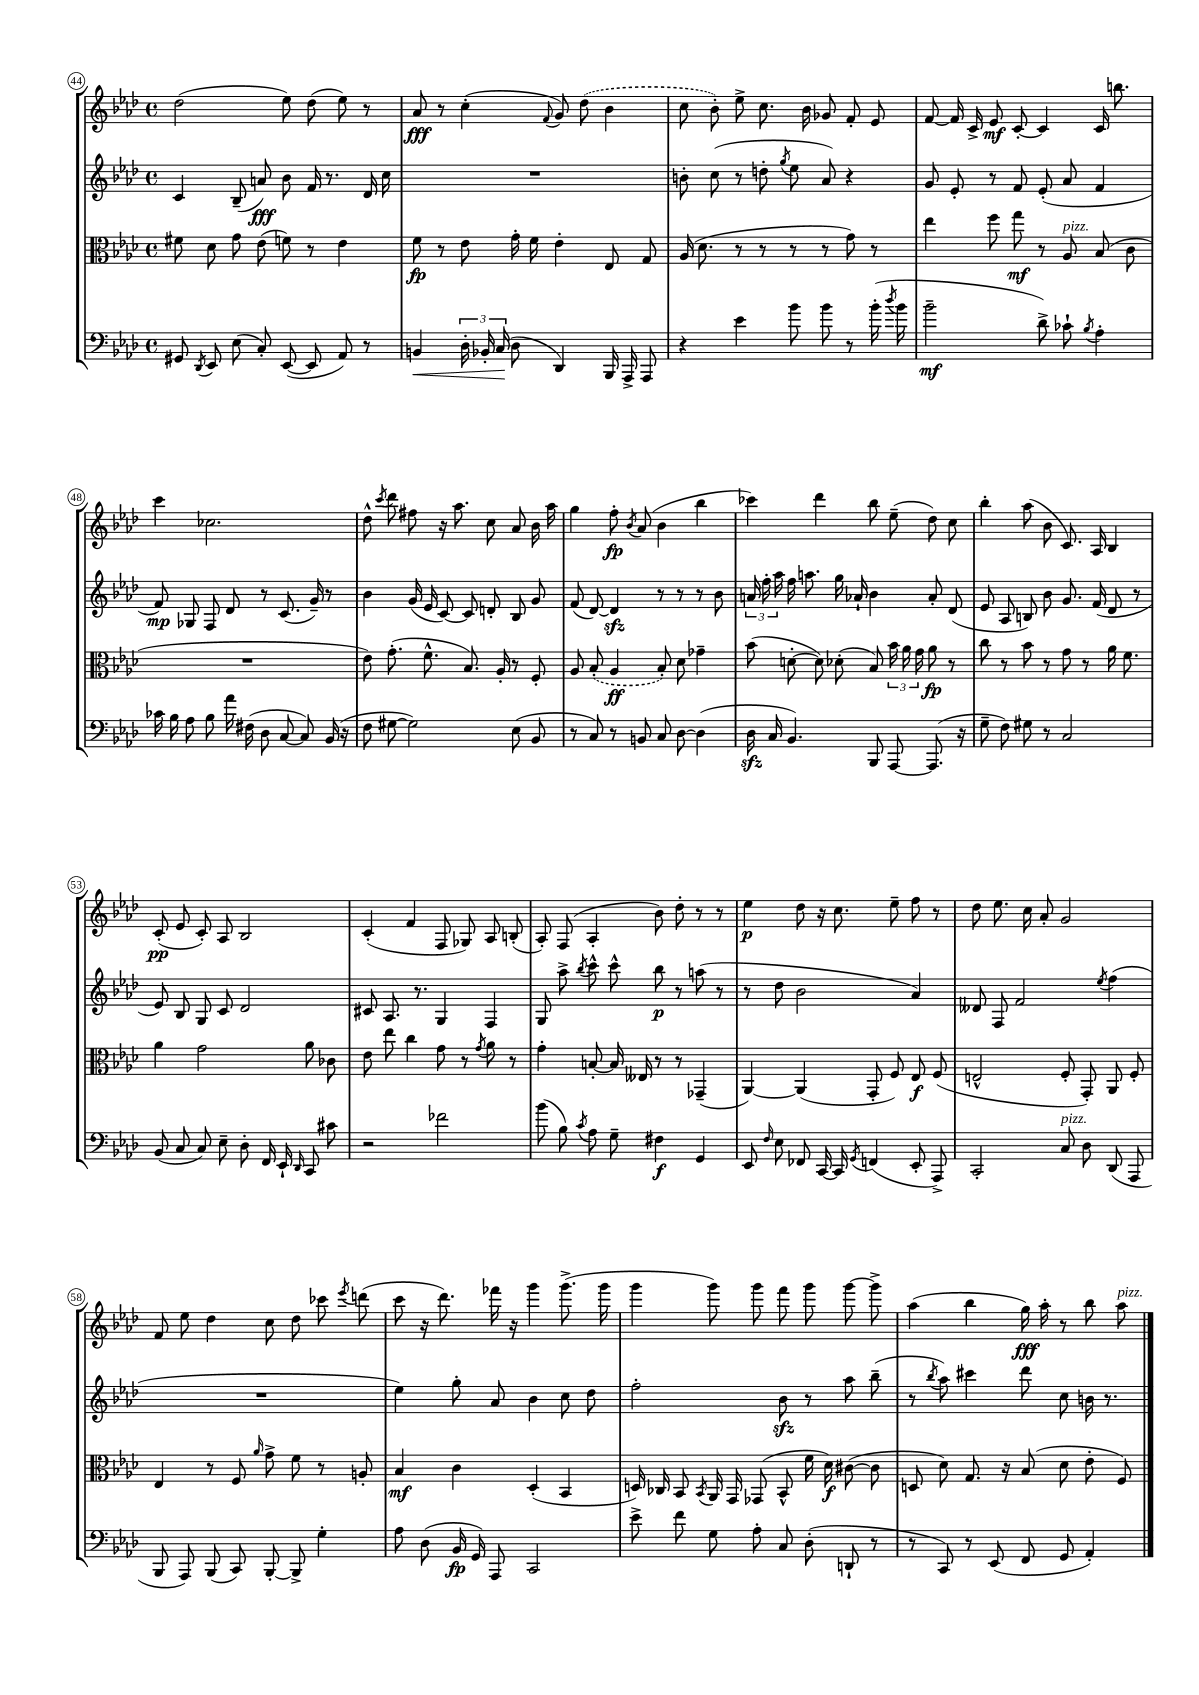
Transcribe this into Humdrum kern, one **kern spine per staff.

**kern	**dynam	**kern	**dynam	**kern	**dynam	**kern	**dynam
*part4	*part4	*part3	*part3	*part2	*part2	*part1	*part1
*staff4	*staff4	*staff3	*staff3	*staff2	*staff2	*staff1	*staff1
*clefF4	*	*clefC3	*	*clefG2	*	*clefG2	*
*k[b-e-a-d-]	*	*k[b-e-a-d-]	*	*k[b-e-a-d-]	*	*k[b-e-a-d-]	*
*M4/4	*	*M4/4	*	*M4/4	*	*M4/4	*
*met(c)	*	*met(c)	*	*met(c)	*	*met(c)	*
=44	=44	=44	=44	=44	=44	=44	=44
8GG#X/	.	8f#X\	.	4c/	.	(2dd-\	.
8qDD-/	.	.	.	.	.	.	.
8EE-/	.	8d-\	.	.	.	.	.
(8E-\	.	8g\	.	(8B-~/	.	.	.
8C'/)	.	(8e-\	.	8an/)	fff	.	.
([8EE-/	.	8fn\)	.	8b-\	.	8ee-\)	.
8EE-/]	.	8r	.	16f/	.	(8dd-\	.
.	.	.	.	8.r	.	.	.
8AA-/)	.	4e-\	.	.	.	8ee-\)	.
8r	.	.	.	16d-/	.	8r	.
.	.	.	.	16cc\	.	.	.
=45	=45	=45	=45	=45	=45	=45	=45
!	!LO:HP:b	!	!	!	!	!	!
4BBn/	<	8f\	fp	1r	.	8a-/	fff
.	.	8r	.	.	.	8r	.
24D-'\	.	8e-\	.	.	.	(4cc'\	.
24BB-X'/	.	.	.	.	.	.	.
(24C/	.	.	.	.	.	.	.
8D-\	[	16g'\	.	.	.	.	.
.	.	16f\	.	.	.	.	.
.	.	.	.	.	.	8qqf/	.
4DD-/)	.	4e-'\	.	.	.	8g/)	.
.	.	.	.	.	.	(8dd-\	.
16BBB-/	.	8E-/	.	.	.	4b-\	.
16AAA-^/	.	.	.	.	.	.	.
8AAA-/	.	8G/	.	.	.	.	.
=46	=46	=46	=46	=46	=46	=46	=46
4r	.	(16A-/	.	8bn'\	.	8cc\	.
.	.	8.d-\	.	.	.	.	.
.	.	.	.	(8cc\	.	8b-'\)	.
4e-\	.	8r	.	8r	.	8ee-^\	.
.	.	8r	.	8ddn'\	.	8.cc\	.
.	.	.	.	8qgg/	.	.	.
8b-\	.	8r	.	8ee-\	.	.	.
.	.	.	.	.	.	16b-\	.
8b-\	.	8r	.	8a-/)	.	8g-X/	.
8r	.	8g\)	.	4r	.	8f'/	.
(16b-'\	.	8r	.	.	.	8e-/	.
8qdd-/	.	.	.	.	.	.	.
16b-\	.	.	.	.	.	.	.
=47	=47	=47	=47	=47	=47	=47	=47
2b-~\	mf	4ee-\	.	8g/	.	[8f/	.
.	.	.	.	8e-'/	.	16f/]	.
.	.	.	.	.	.	16c^/	.
.	.	8ff\	.	8r	.	8e-/	mf
.	.	8gg\	mf	8f/	.	[8c'/	.
8d-^\)	.	8r	.	(8e-'/	.	4c/]	.
!	!	!LO:TX:a:i:t=pizz.	!	!	!	!	!
8c-X`\	.	8A-/	.	8a-/	.	.	.
8qB-/	.	.	.	.	.	.	.
4A-'\	.	(8B-/	.	4f/	.	16c/	.
.	.	.	.	.	.	8.bbn\	.
.	.	8c\	.	.	.	.	.
!!LO:LB:g=z
=48	=48	=48	=48	=48	=48	=48	=48
16c-X\	.	1r	.	8f/)	mp	4ccc\	.
16B-\	.	.	.	.	.	.	.
8A-\	.	.	.	8G-X/	.	.	.
8B-\	.	.	.	8F/	.	2.cc-X\	.
16a-\	.	.	.	8d-/	.	.	.
(16F#X\	.	.	.	.	.	.	.
8D-\	.	.	.	8r	.	.	.
[8C/	.	.	.	(8.c/	.	.	.
8C/])	.	.	.	.	.	.	.
.	.	.	.	16g~/)	.	.	.
(16BB-/	.	.	.	8r	.	.	.
16r	.	.	.	.	.	.	.
=49	=49	=49	=49	=49	=49	=49	=49
8F\	.	8e-\)	.	4b-\	.	8dd-^^\	.
.	.	.	.	.	.	8qccc/	.
[8G#X\	.	(8.g'\	.	.	.	8ddd-\	.
2G#\])	.	.	.	(16g/	.	8ff#X\	.
.	.	8.f^^\	.	16e-/	.	.	.
.	.	.	.	[8c/)	.	16r	.
.	.	.	.	.	.	8.aa-\	.
.	.	8.B-/)	.	8c/]	.	.	.
.	.	.	.	8dn'/	.	8cc\	.
.	.	16A-'/	.	.	.	.	.
(8E-\	.	8r	.	8B-/	.	8a-/	.
8BB-/	.	8F'/	.	8g/	.	16b-\	.
.	.	.	.	.	.	16aa-\	.
=50	=50	=50	=50	=50	=50	=50	=50
8r	.	8A-/	.	(8f/	.	4gg\	.
8C/)	.	(8B-'/	.	[8d-/)	.	.	.
8r	.	4A-/	ff	4d-zz/]	.	8ff'\	fp
.	.	.	.	.	.	8qb-/	.
8BBn/	.	.	.	.	.	(8a-/	.
8C/	.	8B-'/)	.	8r	.	4b-\	.
[8D-\	.	8d-\	.	8r	.	.	.
(4D-\]	.	4g-X~\	.	8r	.	4bb-\	.
.	.	.	.	8b-\	.	.	.
=51	=51	=51	=51	=51	=51	=51	=51
16D-zz\	.	(8b-\	.	24an/	.	4ccc-X\)	.
.	.	.	.	24ff'\	.	.	.
16C/	.	.	.	.	.	.	.
.	.	.	.	24aa-\	.	.	.
4.BB-/)	.	[8dn'\	.	16ff\	.	.	.
.	.	.	.	8.aan\	.	.	.
.	.	8d\])	.	.	.	4ddd-\	.
.	.	(8d-X'\	.	16gg\	.	.	.
.	.	.	.	16a-X`/	.	.	.
8BBB-/	.	8B-/)	.	4b-\	.	8bb-\	.
[8AAA-/	.	24b-\	.	.	.	(8ee-~\	.
.	.	24a-\	.	.	.	.	.
.	.	24g\	.	.	.	.	.
(8.AAA-/]	.	8a-\	fp	8a-'/	.	8dd-\)	.
.	.	8r	.	(8d-/	.	8cc\	.
16r	.	.	.	.	.	.	.
=52	=52	=52	=52	=52	=52	=52	=52
8G~\	.	8cc\	.	8e-/	.	4bb-'\	.
8F\)	.	8r	.	8A-/	.	.	.
8G#X\	.	8b-\	.	8Bn/)	.	(8aa-\	.
8r	.	8r	.	8b-\	.	8b-\	.
2C/	.	8g\	.	8.g/	.	8.c/)	.
.	.	8r	.	.	.	.	.
.	.	.	.	(16f/	.	16A-/	.
.	.	16a-\	.	8d-/	.	4B-/	.
.	.	8.f\	.	.	.	.	.
.	.	.	.	8r	.	.	.
!!LO:LB:g=z
=53	=53	=53	=53	=53	=53	=53	=53
(8BB-/	.	4a-\	.	8e-/)	.	(8c'/	pp
8C/	.	.	.	8B-/	.	8e-/	.
8C/)	.	2g\	.	8G/	.	8c'/)	.
8E-~\	.	.	.	8c/	.	8A-/	.
8D-'\	.	.	.	2d-/	.	2B-/	.
16FF/	.	.	.	.	.	.	.
16EE-`/	.	.	.	.	.	.	.
16qqDD-/	.	.	.	.	.	.	.
8CC/	.	8a-\	.	.	.	.	.
8c#X\	.	8c-X\	.	.	.	.	.
=54	=54	=54	=54	=54	=54	=54	=54
2r	.	8e-\	.	8c#X/	.	(4c'/	.
.	.	8ee-\	.	8.A-/	.	.	.
.	.	4cc\	.	.	.	4f/	.
.	.	.	.	8.r	.	.	.
2f-X\	.	8g\	.	4G/	.	8F/	.
.	.	8r	.	.	.	8G-X/)	.
.	.	8qg/	.	.	.	.	.
.	.	8a-\	.	4F/	.	8A-/	.
.	.	8r	.	.	.	(8Bn'/	.
=55	=55	=55	=55	=55	=55	=55	=55
(8b-\	.	4g'\	.	8G/	.	8A-'/)	.
8B-\)	.	.	.	8aa-^\	.	(8F/	.
8qc/	.	.	.	8qbb-/	.	.	.
8A-\	.	[8Bn'/	.	8ccc^^\	.	4A-'/	.
8G~\	.	16B/]	.	8ccc^^\	.	.	.
.	.	16E--X/	.	.	.	.	.
4F#X\	f	8r	.	8bb-\	p	8b-\)	.
.	.	8r	.	8r	.	8dd-'\	.
4GG/	.	(4GG-X~/	.	(8aan\	.	8r	.
.	.	.	.	8r	.	8r	.
=56	=56	=56	=56	=56	=56	=56	=56
8EE-/	.	[4AA-/)	.	8r	.	4ee-\	p
16qqF/	.	.	.	.	.	.	.
8E-\	.	.	.	8dd-\	.	.	.
8FF-X/	.	(4AA-/]	.	2b-\	.	8dd-\	.
[16CC/	.	.	.	.	.	16r	.
16CC/]	.	.	.	.	.	8.cc\	.
8qGG/	.	.	.	.	.	.	.
(4FFn/	.	8GG'/	.	.	.	.	.
.	.	8F/)	.	.	.	8ee-~\	.
8EE-'/	.	8E-/	f	4a-/)	.	8ff\	.
8AAA-^/)	.	(8F/	.	.	.	8r	.
=57	=57	=57	=57	=57	=57	=57	=57
2CC'/	.	2En^^/	.	8d--X/	.	8dd-\	.
.	.	.	.	8F/	.	8.ee-\	.
.	.	.	.	2f/	.	.	.
.	.	.	.	.	.	16cc\	.
.	.	.	.	.	.	8a-'/	.
!LO:TX:a:i:t=pizz.	!	!	!	!	!	!	!
8C/	.	8F'/	.	.	.	2g/	.
8D-\	.	8GG'/)	.	.	.	.	.
.	.	.	.	8qee-/	.	.	.
(8DD-/	.	8AA-/	.	(4ff\	.	.	.
8AAA-/	.	8F'/	.	.	.	.	.
!!LO:LB:g=z
=58	=58	=58	=58	=58	=58	=58	=58
8BBB-/	.	4E-/	.	1r	.	8f/	.
8AAA-/)	.	.	.	.	.	8ee-\	.
(8BBB-/	.	8r	.	.	.	4dd-\	.
8CC/)	.	8F/	.	.	.	.	.
.	.	16qqa-/	.	.	.	.	.
[8BBB-'/	.	8g^\	.	.	.	8cc\	.
8BBB-^/]	.	8f\	.	.	.	8dd-\	.
4G'\	.	8r	.	.	.	8ccc-X\	.
.	.	.	.	.	.	8qeee-/	.
.	.	8An'/	.	.	.	(8dddn\	.
=59	=59	=59	=59	=59	=59	=59	=59
8A-\	.	4B-/	mf	4ee-\)	.	8ccc\	.
(8D-\	.	.	.	.	.	16r	.
.	.	.	.	.	.	8.ddd-\)	.
16BB-/	fp	4c\	.	8gg'\	.	.	.
16GG/)	.	.	.	.	.	.	.
8AAA-/	.	.	.	8a-/	.	16fff-X\	.
.	.	.	.	.	.	16r	.
2CC/	.	(4D-'/	.	4b-\	.	4ggg\	.
.	.	4BB-/	.	8cc\	.	(8.ggg^\	.
.	.	.	.	8dd-\	.	.	.
.	.	.	.	.	.	16ggg\	.
=60	=60	=60	=60	=60	=60	=60	=60
8e-^\	.	16Dn/)	.	2ff'\	.	4ggg\	.
.	.	16C-X/	.	.	.	.	.
8f\	.	8BB-/	.	.	.	.	.
.	.	8qBB-/	.	.	.	.	.
8G\	.	16AA-/	.	.	.	8ggg\)	.
.	.	16GG/	.	.	.	.	.
8A-'\	.	(8GG-X/	.	.	.	8ggg\	.
8C/	.	8BB-^^/	.	8b-zz\	.	8fff\	.
(8D-'\	.	16f\	.	8r	.	8ggg\	.
.	.	16d-\)	f	.	.	.	.
8DDn`/	.	([8c#X\	.	8aa-\	.	[8ggg\	.
8r	.	8c#\]	.	(8bb-~\	.	8ggg^\]	.
=61	=61	=61	=61	=61	=61	=61	=61
8r	.	8Dn/	.	8r	.	(4aa-\	.
.	.	.	.	8qbb-/	.	.	.
8CC/)	.	8d-\)	.	8aa-\)	.	.	.
8r	.	8.G/	.	4ccc#X\	.	4bb-\	.
(8EE-/	.	.	.	.	.	.	.
.	.	16r	.	.	.	.	.
8FF/	.	(8B-/	.	8ddd-\	.	16gg\)	fff
.	.	.	.	.	.	16aa-'\	.
8GG/	.	8d-\	.	8cc\	.	8r	.
4AA-'/)	.	8e-'\	.	16bn\	.	8bb-\	.
.	.	.	.	8.r	.	.	.
!	!	!	!	!	!	!LO:TX:a:i:t=pizz.	!
.	.	8F/)	.	.	.	8aa-\	.
==	==	==	==	==	==	==	==
*-	*-	*-	*-	*-	*-	*-	*-
